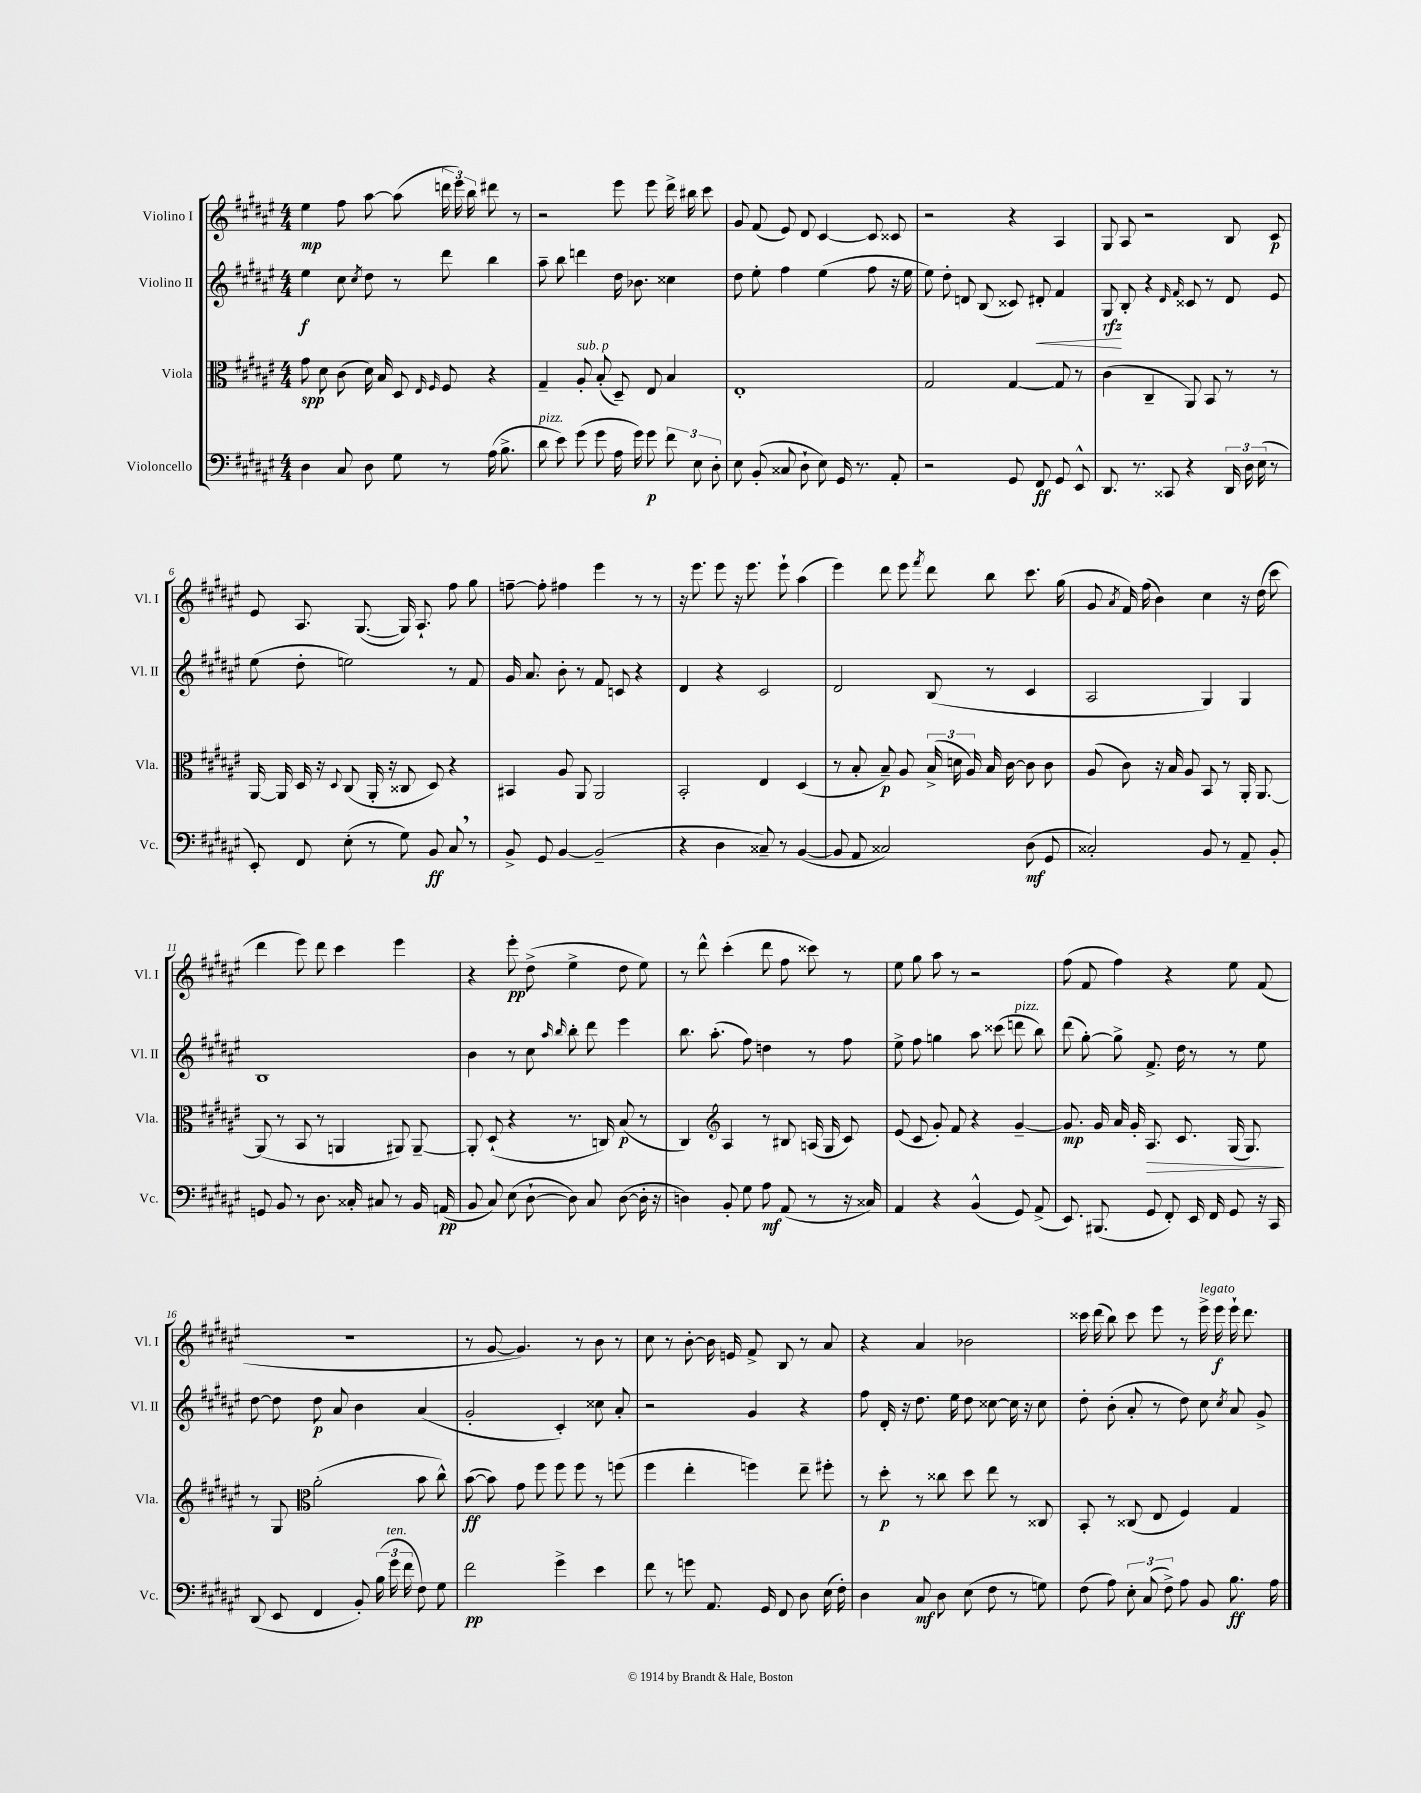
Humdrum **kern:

**kern	**kern	**kern	**kern
*staff4	*staff3	*staff2	*staff1
*clefF4	*clefC3	*clefG2	*clefG2
*k[f#c#g#d#a#e#]	*k[f#c#g#d#a#e#]	*k[f#c#g#d#a#e#]	*k[f#c#g#d#a#e#]
*M4/4	*M4/4	*M4/4	*M4/4
4D#	8g#	4ee#	4ee#
.	8d#	.	.
8C#	(8c#	8cc#	8ff#
.	.	8qcc#	.
8D#	16d#)	8dd#	[8aa#
.	16B	.	.
8G#	8D#	8r	(8aa#]
.	16qqE#	.	.
.	16qqF#	.	.
8r	8F#	8ddd#	24ddd
.	.	.	24eee#)
.	.	.	24bb
(16A#	4r	4bb	8ddd#
8.B^	.	.	.
.	.	.	8r
=	=	=	=
8d#	4G#~	8aa#~	2r
8e#)	.	8bb	.
(8g#	8A#'	4ddd	.
8g#	(8B'	.	.
16A#	8D#~)	16dd#	8eee#
16g#)	.	8.b-	.
8g#	8E#	.	8eee#
12f#	4B	4cc##	16ddd#^
.	.	.	16bb#
12E#	.	.	.
.	.	.	8ccc#
12D#'	.	.	.
=	=	=	=
8E#	1E#'	8dd#	8g#
(8BB'	.	8ee#'	(8f#
8C##	.	4ff#	8e#)
8D#`	.	.	8d#
8E#)	.	(4ee#	[4c#
16GG#	.	.	.
8.r	.	.	.
.	.	8ff#	8c#]
8AA#'	.	16r	8c##
.	.	16ee#	.
=	=	=	=
2r	2G#	8ee#)	2r
.	.	8dd#'	.
.	.	8d	.
.	.	(8B	.
8GG#	[4G#	8c##)	4r
8FF#	.	8d#'	.
8GG#	8G#]	4f#	4A#
8EE#^^	8r	.	.
=	=	=	=
8.DD#	(4c#	8G#	8G#
.	.	8B'	8A#
8.r	.	.	.
.	4C#~	4r	2r
8CC##	.	.	.
.	.	16qqd#	.
.	.	16qqf#	.
4r	8AA#)	8c##	.
.	8BB	8r	.
24DD#	8r	8d#	8B
24D#	.	.	.
(24E#	.	.	.
8r	8r	8e#	8c#
=	=	=	=
8EE#')	[16AA#	(8ee#	8e#
.	16AA#]	.	.
8FF#	16D#	8dd#'	8.A#
.	16r	.	.
.	8qqD#	.	.
(8E#'	(8C#	2ee)	.
.	.	.	([8.G#
8r	16AA#'	.	.
.	16r	.	.
8G#)	8C##	.	16G#])
.	.	.	8.A#`
8BB	8D#)	.	.
8C#	4r	8r	8ff#
8r	.	8f#	8gg#
=	=	=	=
8BB^	4BB#	16g#	[8ff~
.	.	8.a#	.
8GG#	.	.	8ff']
[4BB	8A#	8b'	4ff#
.	8AA#	8r	.
(2BB~]	2AA#	8f#	4eee#
.	.	8c	.
.	.	4r	8r
.	.	.	8r
=	=	=	=
4r	2BB'	4d#	16r
.	.	.	8.eee#
4D#	.	4r	8eee#
.	.	.	16r
.	.	.	8.eee#
8C##~)	4E#	2c#	.
8r	.	.	8eee#`
([4BB	(4D#	.	(4aa#
=	=	=	=
8BB]	8r	2d#	4eee#)
8AA#	8B'	.	.
2C##)	8B~)	.	8ddd#
.	8A#	.	8eee#
.	.	.	8qfff#
.	(24B^	(8B	8ddd#
.	24d	.	.
.	24A#)	.	.
.	16B	8r	8bb
.	[16c#	.	.
(8D#	8c#]	4c#	8.ccc#
8GG#	8c#	.	.
.	.	.	(16gg#
=	=	=	=
2C##')	(8A#	2A#	8g#
.	.	.	8qa#
.	8c#)	.	16f#)
.	.	.	(16ff#
.	16r	.	4b)
.	16B	.	.
.	8A#	.	.
8BB	8BB	4G#)	4cc#
8r	8r	.	.
8AA#~	16AA#'	4G#	16r
.	[8.AA#	.	(16dd#
8BB'	.	.	8ccc#
=	=	=	=
8GG	(8AA#]	1B	4ddd#
8BB	8r	.	.
8r	8BB	.	8eee#)
8.D#	8r	.	8ddd#
.	4AA	.	4ccc#
16C##'	.	.	.
8C#	.	.	.
8r	8AA#)	.	4eee#
16BB	[8AA#~	.	.
(16AA	.	.	.
=	=	=	=
8BB	8AA#']	4b	4r
8C#)	(8D#`	.	.
(8E#	4r	8r	8eee#'
[8D#`	.	8cc#	(8dd#^
.	.	16qqaa#	.
.	.	16qqbb	.
8D#])	8.r	8bb'	4ee#^
8C#	.	8ddd#	.
.	16C)	.	.
([8D#	(8B	4eee#	8dd#
16D#']	8r	.	8ee#)
16r	.	.	.
=	=	=	=
4D)	4C#)	8.bb	8r
.	.	.	8ddd#^^
.	.	(8.aa#'	.
*	*clefG2	*	*
8BB'	4A#	.	(4ccc#'
8G#	.	8ff#)	.
8A#	8r	4dd	8ddd#
(8AA#	8B#	.	8ff#
8r	(16A	8r	8ccc##)
.	16G#	.	.
16r	8c#)	8ff#	8r
16C##)	.	.	.
=	=	=	=
4AA#	(8e#	8ee#^	8ee#
.	8c#	8ff#	8gg#
4r	8g#')	4gg	8aa#
.	8f#	.	8r
(4BB^^	4r	8aa#	2r
.	.	(8ccc##	.
8GG#)	[4g#~	8ddd	.
(8AA#^	.	8bb)	.
=	=	=	=
8.EE#)	8.g#]	(8ddd#	(8ff#
.	.	[8gg#')	8f#
(8.BBB#	16g#	.	.
.	16a#	8gg#^]	4ff#)
.	16g#'	.	.
8GG#	8.A#	8.f#^	.
8FF#')	.	.	4r
.	8.c#	16dd#	.
16EE#	.	8r	.
16FF#	.	.	.
8GG#	(16G#	8r	8ee#
.	8.G#)	.	.
16r	.	8ee#	(8f#
16CC#	.	.	.
=	=	=	=
(8DD#	8r	[8dd#	1r
8EE#	8G#	8dd#]	.
*	*clefC3	*	*
4FF#	(2a#'	8dd#	.
.	.	8a#	.
8BB')	.	4b	.
(24B	.	.	.
24g#	.	.	.
24f#	.	.	.
8F#)	8b	(4a#	.
8G#	8cc#^^)	.	.
=	=	=	=
2f#	([8b	2g#'	8r
.	8b])	.	[8g#
.	8g#	.	4.g#])
.	8ff#	.	.
4g#^	8ff#	4c#')	.
.	8ff#	.	8r
4e#	8r	8cc##	8b
.	(8ff	8a#'	8r
=	=	=	=
8f#	4ff#	2r	8cc#
8r	.	.	8r
8g	4ee#'	.	[8b'
8.AA#	.	.	16b]
.	.	.	16e
.	4ff)	4g#	8f#^
16GG#	.	.	.
8FF#	.	.	8B
8D#	8ee#~	4r	8r
(16E#	8ff#'	.	8a#
16F#')	.	.	.
=	=	=	=
4D#	8r	8ff#	4r
.	8dd#'	16d#'	.
.	.	16r	.
8C#	8r	8.dd#	4a#
8D#	8cc##	.	.
.	.	16ee#	.
(8E#	8dd#	8dd#	2b-
8F#	8ee#	[8cc##	.
8r	8r	16cc##]	.
.	.	16r	.
8G)	8C##	8cc##	.
=	=	=	=
(8F#	8BB'	8dd#'	16ccc##
.	.	.	(16ddd#
8A#)	8r	(8b'	8bb)
12E#'	(8C##	8a#'	8ccc##
(12C#	.	.	.
.	8E#	8r	8eee#
12F#^)	.	.	.
8A#	4F#)	8dd#)	8r
8BB	.	8cc#	16eee#^
.	.	.	16eee#
.	.	8qcc#	.
8.B	4G#	8a#	16eee#`
.	.	.	8.ddd#
.	.	8g#^	.
16A#	.	.	.
==	==	==	==
*-	*-	*-	*-
